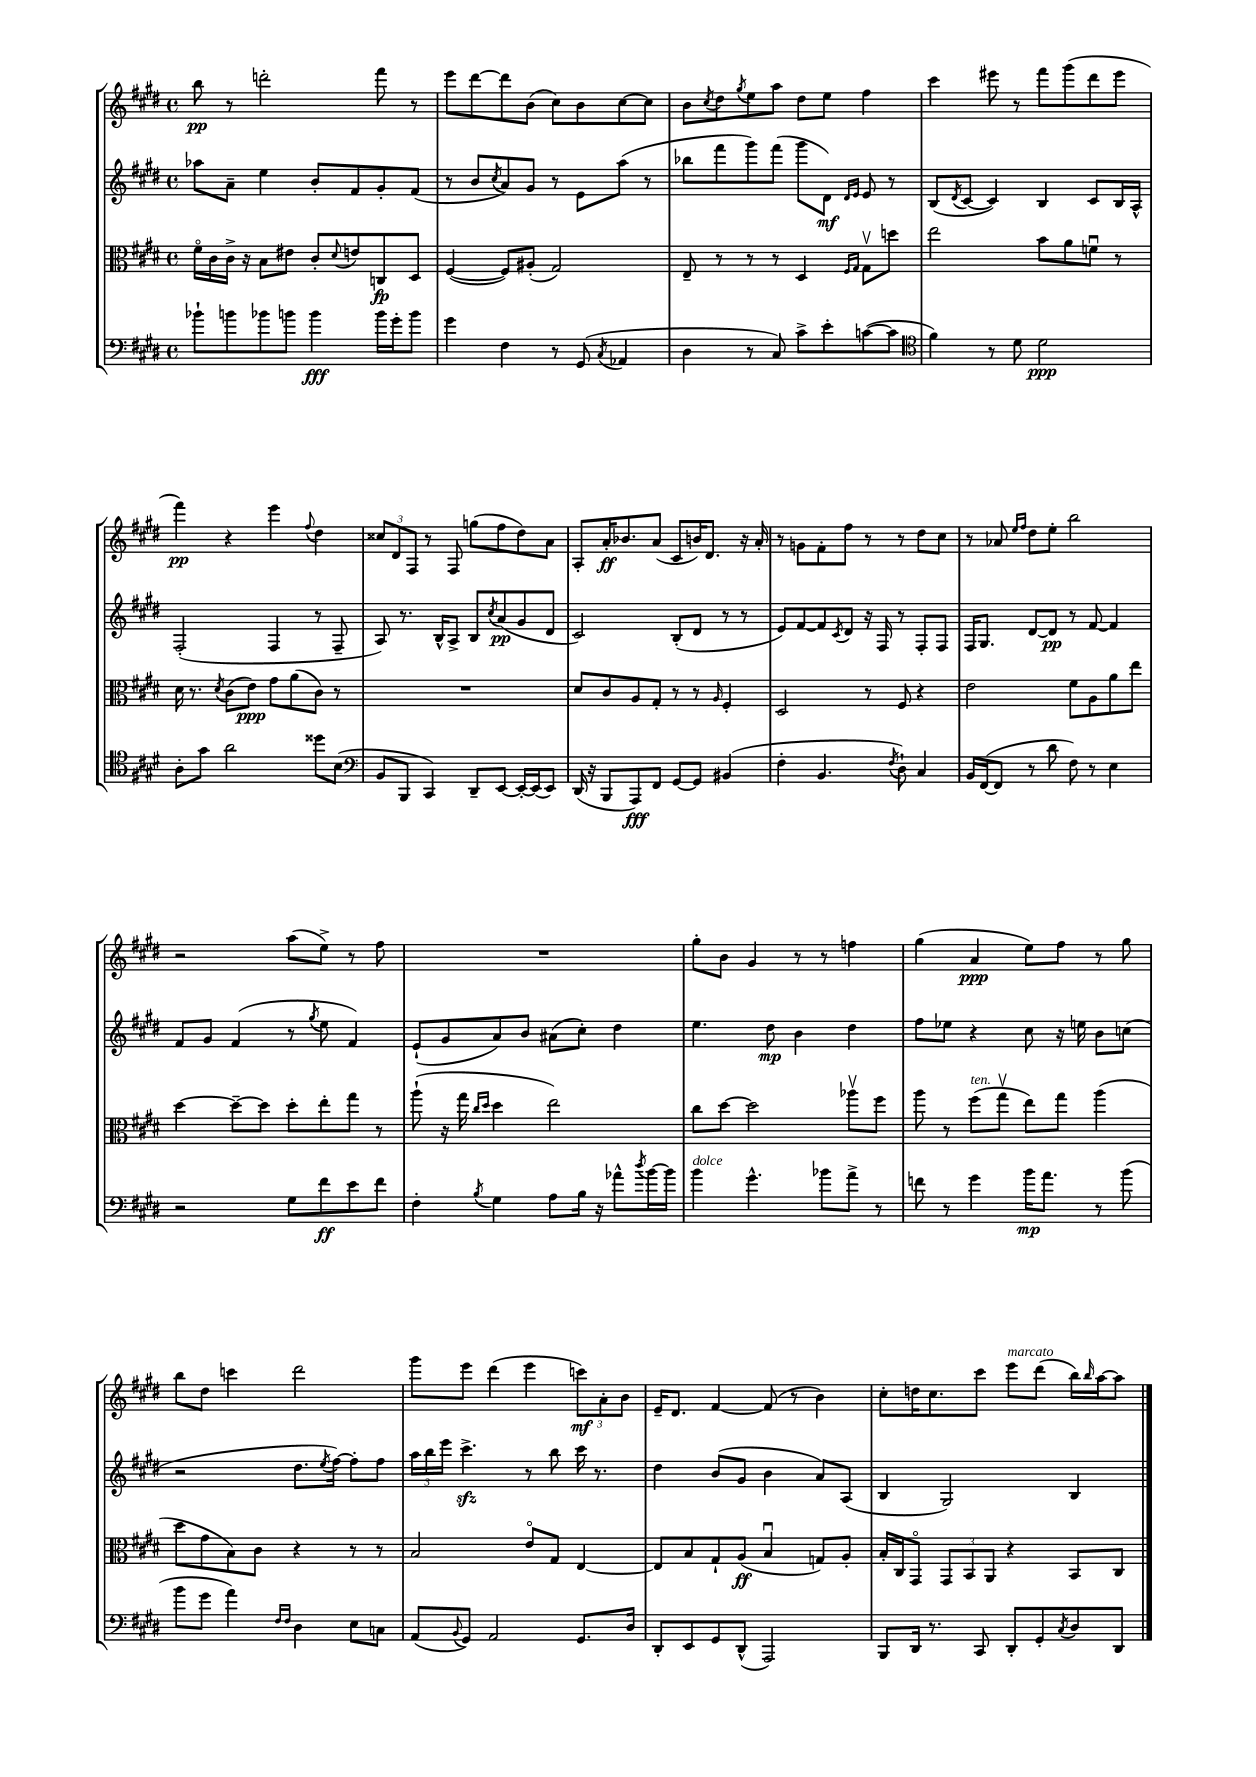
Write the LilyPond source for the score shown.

<<
\new StaffGroup <<
\new Staff = "s0" {
    \clef treble \key e \major \defaultTimeSignature \time 4/4
    b''8\pp r8 d'''2-. fis'''8 r8 |
    e'''8 dis'''8~ dis'''8 b'8( cis''8) b'8 cis''8~ cis''8 |
    b'8 \acciaccatura { cis''8 } dis''8 \acciaccatura { gis''8 } e''8 a''8 dis''8 e''8 fis''4 |
    cis'''4 eis'''8 r8 fis'''8 gis'''8( dis'''8 eis'''8 |
    fis'''4\pp) r4 e'''4 \appoggiatura { fis''8 } dis''4 |
    \tuplet 3/2 { cisis''8 dis'8 fis8 } r8 fis8 g''8( fis''8 dis''8) a'8 |
    a8-. a'16-.\ff bes'8. a'8( cis'8 b'16) dis'8. r16 a'16-. |
    r8 g'8 fis'8-. fis''8 r8 r8 dis''8 cis''8 |
    r8 aes'8 \grace { e''16 fis''16 } dis''8 e''8-. b''2 |
    r2 a''8( e''8->) r8 fis''8 |
    R1 |
    gis''8-. b'8 gis'4 r8 r8 f''4 |
    gis''4( a'4\ppp e''8) fis''8 r8 gis''8 |
    b''8 dis''8 c'''4 dis'''2 |
    gis'''8 e'''8 dis'''4( e'''4 \tuplet 3/2 { c'''8\mf) a'8-. b'8 } |
    e'16-- dis'8. fis'4~ fis'8( r8 b'4) |
    cis''8-. d''16 cis''8. cis'''8 e'''8^\markup { \italic "marcato" } dis'''8( b''16) \grace { b''16 } a''16~ a''8 \bar "|." |
}
\new Staff = "s1" {
    \clef treble \key e \major \defaultTimeSignature \time 4/4
    aes''8 a'8-- e''4 b'8-. fis'8 gis'8-. fis'8( |
    r8 b'8 \acciaccatura { cis''8 } a'8) gis'8 r8 e'8 a''8( r8 |
    bes''8 fis'''8 gis'''8) fis'''8( gis'''8 dis'8\mf) \grace { dis'16 e'16 } e'8 r8 |
    b8( \acciaccatura { dis'8 } cis'8~ cis'4) b4 cis'8 b16 a16-^ |
    fis2-.( fis4 r8 fis8-- |
    a8) r8. b16-^ a8-> b8 \acciaccatura { cis''8 } a'8\pp( gis'8 dis'8 |
    cis'2) b8-.( dis'8 r8 r8 |
    e'8) fis'8~ fis'8 \acciaccatura { cis'8 } dis'8 r16 fis16 r8 fis8-. fis8 |
    fis16 gis8. dis'8~ dis'8\pp r8 fis'8~ fis'4 |
    fis'8 gis'8 fis'4( r8 \acciaccatura { gis''8 } e''8 fis'4) |
    e'8-!( gis'8 a'8) b'8 ais'8( cis''8-.) dis''4 |
    e''4. dis''8\mp b'4 dis''4 |
    fis''8 ees''8 r4 cis''8 r16 e''16 b'8 c''8( |
    r2 dis''8. \acciaccatura { e''8 } fis''16~) fis''8-. fis''8 |
    \tuplet 3/2 { a''16 b''16 e'''16 } cis'''4.->\sfz r8 b''8 cis'''16 r8. |
    dis''4 b'8( gis'8 b'4 a'8) a8( |
    b4 gis2) b4 \bar "|." |
}
\new Staff = "s2" {
    \clef alto \key e \major \defaultTimeSignature \time 4/4
    fis'16\flageolet cis'16 cis'16-> r16 b8 eis'8 cis'8-. \appoggiatura { dis'8 } e'8 c8\fp dis8 |
    fis4~( fis8) ais8-.( gis2) |
    e8-- r8 r8 r8 dis4 \grace { fis16 gis16 } gis8\upbow d''8 |
    e''2 b'8 a'8 f'8\downbow r8 |
    dis'16 r8. \acciaccatura { dis'8 } cis'8( e'8\ppp) gis'8 a'8( cis'8) r8 |
    R1 |
    dis'8 cis'8 a8 gis8-. r8 r8 \grace { a16 } fis4-. |
    dis2 r8 fis8 r4 |
    e'2 fis'8 a8 a'8 e''8 |
    dis''4~ dis''8~-- dis''8 dis''8-. e''8-. gis''8 r8 |
    a''8-!( r16 gis''16 \grace { cis''16 dis''16 } dis''4 e''2) |
    cis''8 dis''8~ dis''2 aes''8\upbow fis''8 |
    a''8 r8 fis''8^\markup { \italic "ten." }( gis''8\upbow e''8) gis''8 a''4( |
    dis''8 gis'8 b8) cis'8 r4 r8 r8 |
    b2 e'8\flageolet gis8 e4~ |
    e8 b8 gis8-! a8\ff( b4\downbow g8) a8-. |
    b16-. cis16 gis,8\flageolet \tuplet 3/2 { gis,8 b,8 a,8 } r4 b,8 cis8 \bar "|." |
}
\new Staff = "s3" {
    \clef bass \key e \major \defaultTimeSignature \time 4/4
    bes'8-! b'8 bes'8 b'8 b'4\fff b'16 gis'16-. b'8 |
    gis'4 fis4 r8 gis,8( \acciaccatura { cis8 } aes,4 |
    dis4 r8 cis8) cis'8-> e'8-. c'8~( c'8 |
    \clef tenor fis'4) r8 dis'8 dis'2\ppp |
    a8-. gis'8 a'2 disis''8 b8( |
    \clef bass b,8 b,,8 cis,4) dis,8-- e,8~ e,16~-. e,16( e,8) |
    dis,16( r16 b,,8 a,,8\fff) fis,8 gis,8~ gis,8 bis,4( |
    fis4-. b,4. \acciaccatura { fis8 } dis8-!) cis4 |
    b,16 fis,16~( fis,8 r8 dis'8 fis8) r8 e4 |
    r2 gis8 fis'8\ff e'8 fis'8 |
    fis4-. \acciaccatura { b8 } gis4 a8 b16 r16 aes'8-^ \acciaccatura { dis''8 } b'16~ b'16 |
    b'4^\markup { \italic "dolce" } gis'4.-^ bes'8 a'8-> r8 |
    f'8 r8 gis'4 b'16\mp a'8. r8 b'8( |
    b'8 gis'8 a'4) \grace { fis16 fis16 } dis4 e8 c8 |
    a,8( \appoggiatura { b,8 } gis,8) a,2 gis,8. dis16 |
    dis,8-. e,8 gis,8 dis,8-^( a,,2) |
    b,,8 dis,16 r8. cis,8 dis,8-. gis,8-. \acciaccatura { cis8 } dis8 dis,8 \bar "|." |
}
>>
>>
\layout { \context { \Score \remove "Bar_number_engraver" } }
